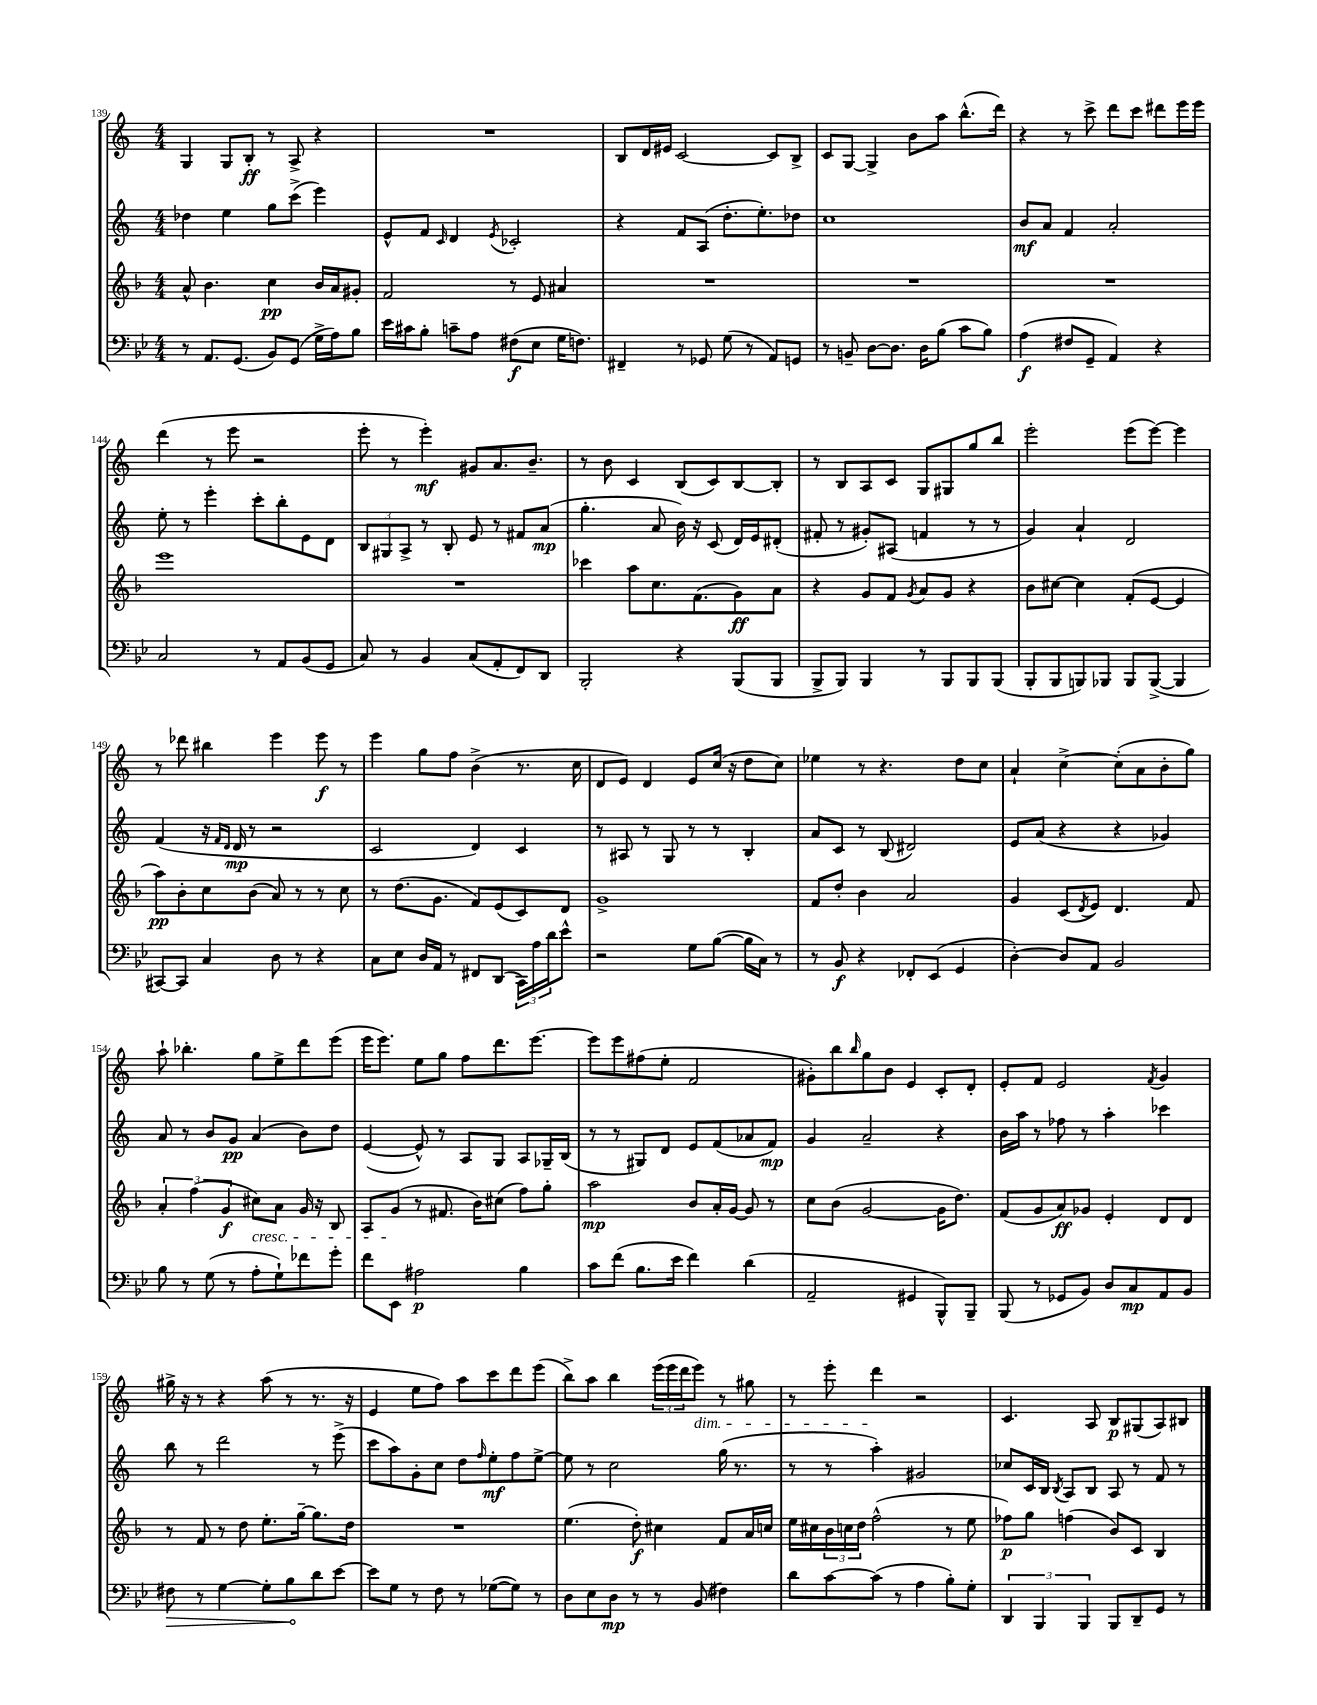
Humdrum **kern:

**kern	**kern	**kern	**kern
*staff4	*staff3	*staff2	*staff1
*clefF4	*clefG2	*clefG2	*clefG2
*k[b-e-]	*k[b-]	*k[]	*k[]
*M4/4	*M4/4	*M4/4	*M4/4
8r	8a^^	4dd-	4G
8.AA	4.b-	.	.
.	.	4ee	8G
(8.GG	.	.	.
.	.	.	8B'
8BB-)	4cc	8gg	8r
(8GG	.	(8ccc^	8A^
16G^	16b-	4eee)	4r
16A)	16a	.	.
8B-	8g#'	.	.
=	=	=	=
16e-	2f	8e^^	1r
16c#	.	.	.
8B-'	.	8f	.
.	.	16qqc	.
8c~	.	4d	.
8A	.	.	.
.	.	8qe	.
(8F#	8r	2c-'	.
8E-	8e	.	.
16G	4a#	.	.
8.F)	.	.	.
=	=	=	=
4FF#~	1r	4r	8B
.	.	.	16d
.	.	.	16e#
8r	.	8f	[2c
8GG-	.	(8A	.
(8G	.	8.dd'	.
8r	.	.	.
.	.	8.ee')	.
8AA)	.	.	8c]
8GG	.	8dd-	8B^
=	=	=	=
8r	1r	1cc	8c
8BB~	.	.	[8G
[8D	.	.	4G^]
8.D]	.	.	.
.	.	.	8b
16D	.	.	.
(8B-	.	.	8aa
8c	.	.	(8.bb^^
8B-)	.	.	.
.	.	.	16ddd)
=	=	=	=
(4A	1r	8b	4r
.	.	8a	.
8F#	.	4f	8r
8GG~	.	.	8ccc^
4AA)	.	2a'	8ddd
.	.	.	8ccc
4r	.	.	8ddd#
.	.	.	16eee
.	.	.	16eee
=	=	=	=
2C	1eee	8ee'	(4ddd
.	.	8r	.
.	.	4eee'	8r
.	.	.	8eee
8r	.	8ccc'	2r
8AA	.	8bb'	.
(8BB-	.	8e	.
8GG	.	8d	.
=	=	=	=
8C)	1r	12B	8eee'
.	.	12G#	.
8r	.	.	8r
.	.	12A^	.
4BB-	.	8r	4eee')
.	.	8B'	.
(8C	.	8e	8g#
8AA'	.	8r	8.a
8FF)	.	8f#	.
.	.	.	8.b~
8DD	.	(8a	.
=	=	=	=
2BBB-'	4ccc-	4.gg'	8r
.	.	.	8b
.	8aa	.	4c
.	8.cc	8a	.
4r	.	16b)	(8B
.	(8.f	16r	.
.	.	(8c	8c)
(8BBB-	8g)	16d)	[8B
.	.	16e	.
8BBB-	8a	(8d#'	8B']
=	=	=	=
8BBB-^	4r	8f#'	8r
8BBB-)	.	8r	8B
4BBB-	8g	8g#')	8A
.	8f	(8A#	8c
.	8qg	.	.
8r	8a	4f	8G
8BBB-	8g	.	8G#
8BBB-	4r	8r	8gg
(8BBB-	.	8r	8bb
=	=	=	=
8BBB-'	8b-	4g)	2eee'
8BBB-	[8cc#	.	.
8BBB)	4cc#]	4a`	.
8BBB-	.	.	.
8BBB-	(8f'	2d	(8eee
([8BBB-^	[8e	.	[8eee)
4BBB-]	4e]	.	4eee]
=	=	=	=
[8CC#)	8aa)	(4f	8r
8CC#]	8b-'	.	8ddd-
4C	8cc	16r	4bb#
.	.	16qqf	.
.	.	16qqd	.
.	.	16d	.
.	(8b-	8r	.
8D	8a)	2r	4eee
8r	8r	.	.
4r	8r	.	8eee
.	8cc	.	8r
=	=	=	=
8C	8r	2c	4eee
8E-	(8.dd	.	.
16D	.	.	8gg
16AA	8.g	.	.
8r	.	.	8ff
8FF#	8f)	4d)	(4b^
(8DD	(8e	.	.
24CC)	8c)	4c	8.r
24A	.	.	.
24d	.	.	.
8e-^^	8d	.	.
.	.	.	16cc
=	=	=	=
2r	1g^	8r	8d
.	.	8A#	8e)
.	.	8r	4d
.	.	8G	.
8G	.	8r	8e
([8B-	.	8r	(16cc
.	.	.	16r
16B-]	.	4B'	8dd
16C)	.	.	.
8r	.	.	8cc)
=	=	=	=
8r	8f	8a	4ee-
8BB-	8dd'	8c	.
4r	4b-	8r	8r
.	.	(8B	4.r
8FF-'	2a	2d#)	.
(8EE-	.	.	.
4GG	.	.	8dd
.	.	.	8cc
=	=	=	=
[4D')	4g	8e	4a`
.	.	(8a	.
8D]	(8c	4r	[4cc^
.	8qd	.	.
8AA	8e)	.	.
2BB-	4.d	4r	(8cc']
.	.	.	8a
.	.	4g-)	8b'
.	8f	.	8gg)
=	=	=	=
8B-	6a'	8a	8aa`
8r	.	8r	4.bb-'
.	(6ff	.	.
(8G	.	8b	.
.	6g	.	.
8r	.	8g	.
8A'	8cc#)	(4a	8gg
8G`)	8a	.	8ee^
8f-	16g	8b)	8ddd
.	16r	.	.
8g'	8B-	8dd	(8eee
=	=	=	=
8f	8A	([4e	16eee
.	.	.	8.eee)
8EE-	(8g	.	.
2A#	8r	8e^^])	8ee
.	8.f#	8r	8gg
.	.	8A	8ff
.	16b-)	.	.
.	(8cc#	8G	8.ddd
4B-	8ff)	8A	.
.	.	.	[8.eee
.	8gg'	16G-~	.
.	.	(16B	.
=	=	=	=
8c	2aa	8r	8eee]
(8f	.	8r	8eee
8.B-	.	8G#)	(8ff#
.	.	8d	8ee'
16e-	.	.	.
4f)	8b-	8e	2f
.	16a'	(8f	.
.	[16g	.	.
(4d	8g]	8a-	.
.	8r	8f)	.
=	=	=	=
2AA~	8cc	4g	8g#')
.	(8b-	.	8bb
.	.	.	16qqbb
.	[2g	2a~	8gg
.	.	.	8b
4GG#	.	.	4e
8BBB-^^)	16g]	4r	8c'
.	8.dd)	.	.
8BBB-~	.	.	8d'
=	=	=	=
(8BBB-	(8f	16b	8e'
.	.	16aa	.
8r	8g	8r	8f
8GG-	8a)	8ff-	2e
8BB-)	8g-	8r	.
8D	4e'	4aa'	.
8C	.	.	.
.	.	.	8qf
8AA	8d	4ccc-	4g
8BB-	8d	.	.
=	=	=	=
8F#	8r	8bb	16gg#^
.	.	.	16r
8r	8f	8r	8r
[4G	8r	2ddd	4r
.	8dd	.	.
8G']	8.ee'	.	(8aa
8B-	.	.	8r
.	[16gg~	.	.
8d	8.gg]	8r	8.r
[8e-	.	(8eee^	.
.	16dd	.	16r
=	=	=	=
8e-]	1r	8ccc	4e
8G	.	8aa)	.
8r	.	8g'	8ee
8F	.	8cc	8ff)
8r	.	8dd	8aa
.	.	16qqff	.
([8G-	.	8ee'	8ccc
8G-])	.	8ff	8ddd
8r	.	[8ee^	(8eee
=	=	=	=
8D	(4.ee	8ee]	8bb^)
8E-	.	8r	8aa
8D	.	2cc	4bb
8r	8dd')	.	.
8r	4cc#	.	(24eee
.	.	.	24eee
.	.	.	24ddd
(8BB-	.	.	8eee)
4F#)	8f	(16gg	8r
.	.	8.r	.
.	16a	.	8gg#
.	16cc	.	.
=	=	=	=
8d	16ee	8r	8r
.	16cc#	.	.
[8c	24b-	8r	8eee'
.	24cc	.	.
.	24dd	.	.
(8c]	(2ff^^	4aa')	4ddd
8r	.	.	.
4A	.	2g#	2r
8B-')	8r	.	.
8G'	8ee	.	.
=	=	=	=
6DD	8ff-)	8cc-	4.c
.	8gg	16c	.
6BBB-	.	.	.
.	.	16B	.
.	.	8qB	.
.	(4ff	8A	.
6BBB-	.	.	.
.	.	8B	8A
8BBB-	8b-)	8A	8B
8DD~	8c	8r	(8G#
8GG	4B-	8f	8A)
8r	.	8r	8B#
==	==	==	==
*-	*-	*-	*-
